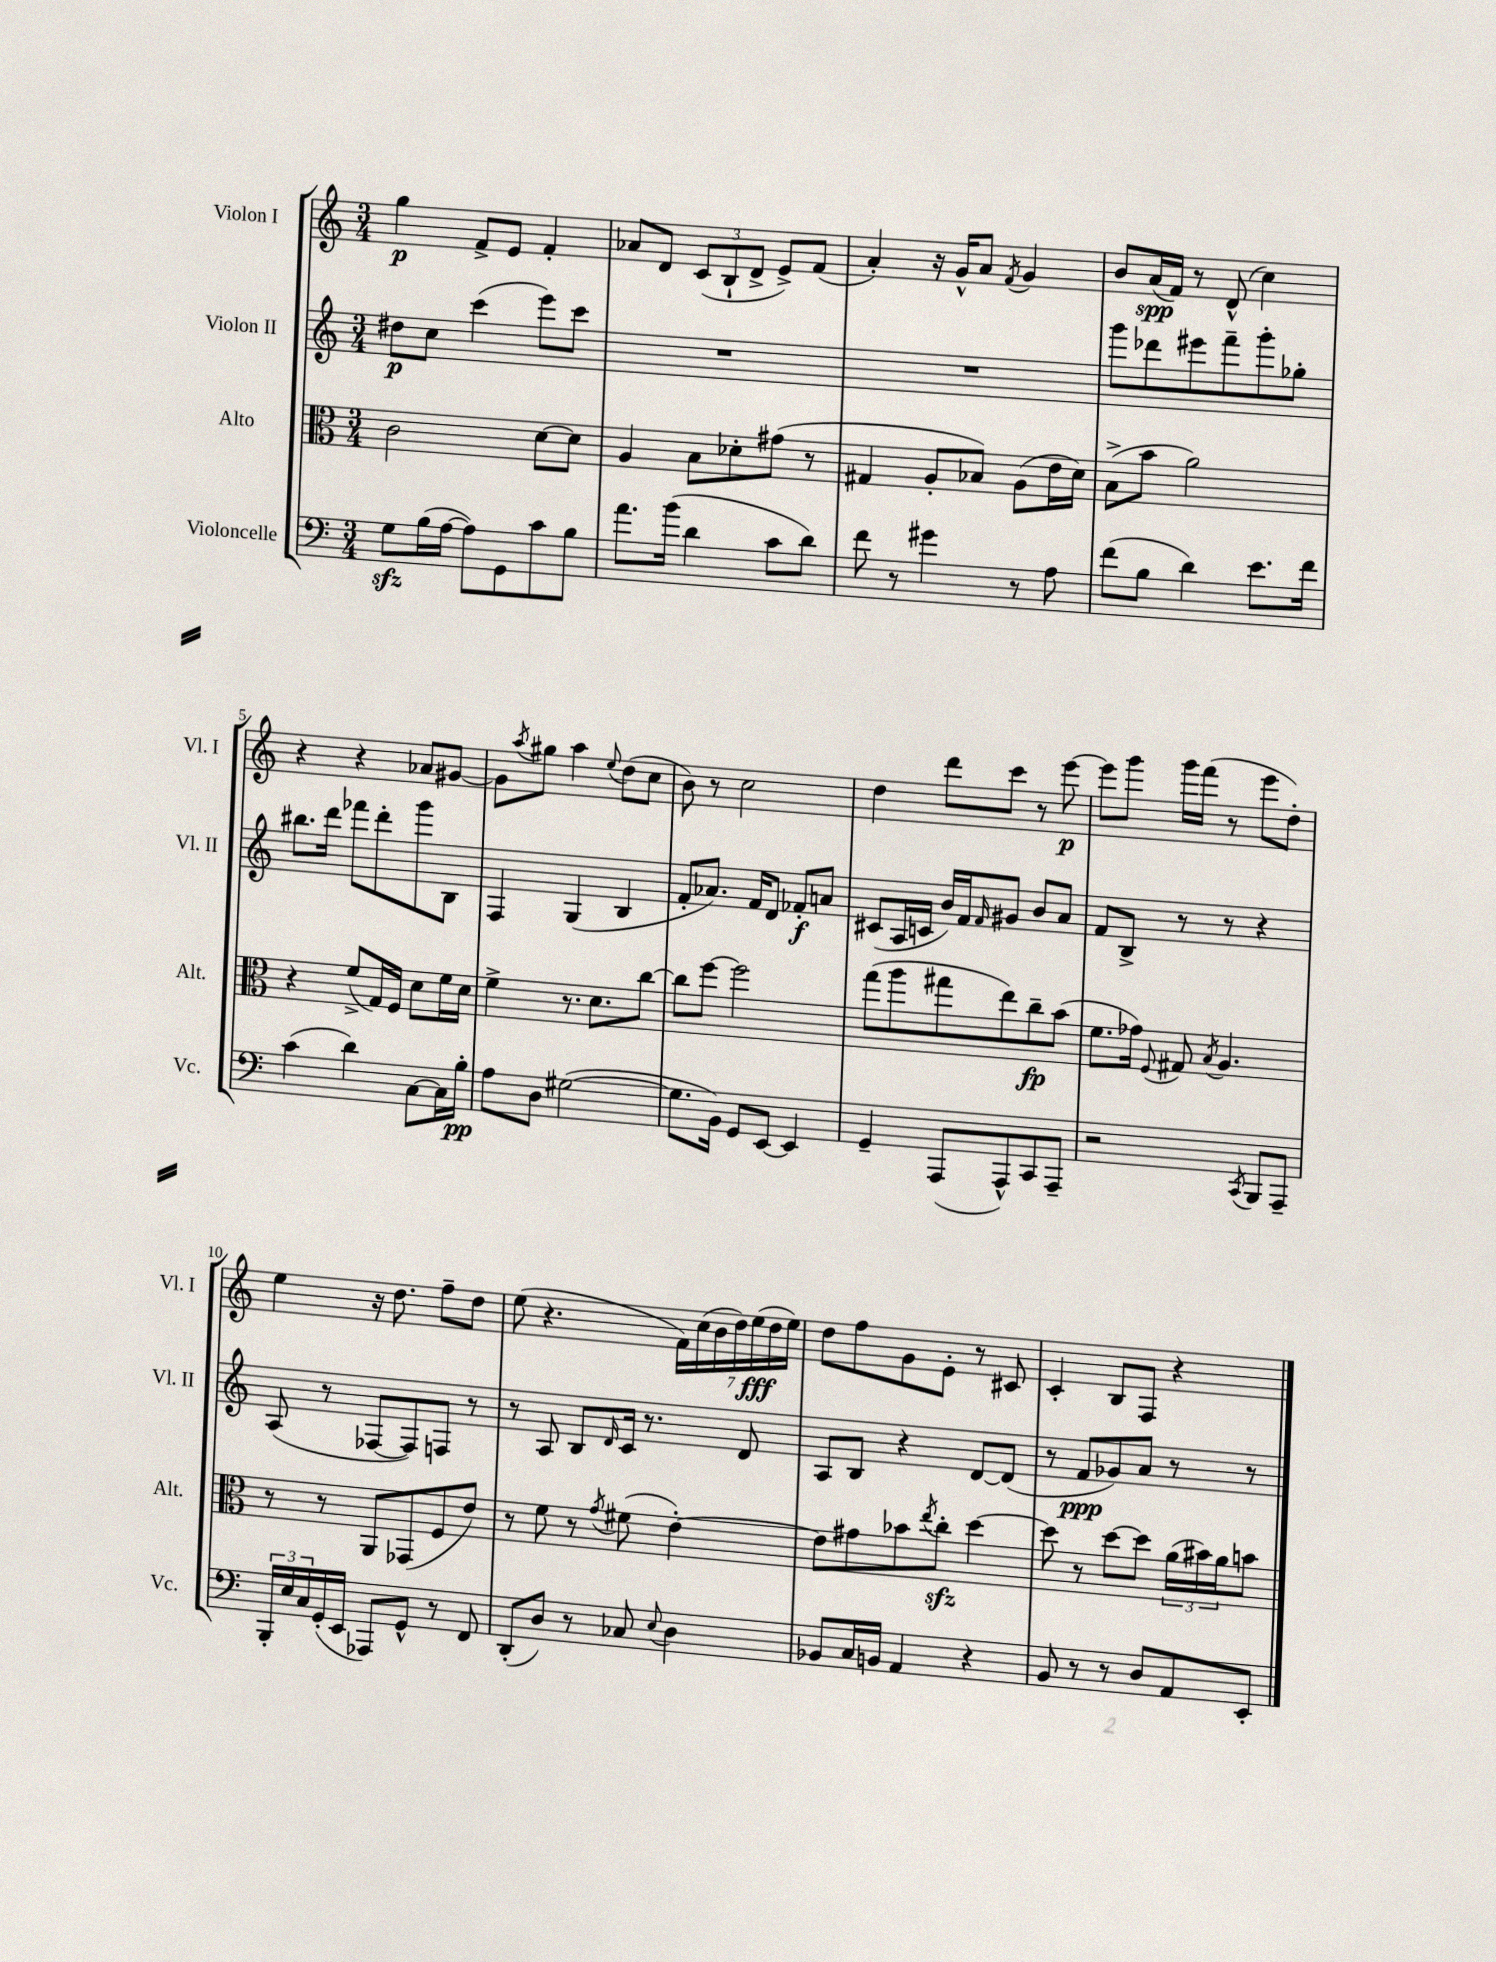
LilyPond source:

<<
\new StaffGroup <<
\new Staff = "s0" \with { instrumentName = "Violon I" shortInstrumentName = "Vl. I" } {
    \clef treble \key c \major \numericTimeSignature \time 3/4
    g''4\p f'8-> e'8 f'4-. |
    aes'8 d'8 \tuplet 3/2 { c'8( b8-! d'8-> } e'8->) f'8( |
    a'4-.) r16 g'16-^ a'8 \acciaccatura { f'8 } g'4 |
    b'8 a'16\spp( f'16) r8 d'8-^( c''4) |
    r4 r4 aes'8 gis'8~ |
    gis'8 \acciaccatura { a''8 } gis''8 a''4 \appoggiatura { e''8 } d''8( c''8 |
    b'8) r8 c''2 |
    d''4 d'''8 c'''8 r8 e'''8~\p |
    e'''8 g'''8 g'''16 f'''16( r8 e'''8 d''8-.) |
    e''4 r16 d''8. f''8-- d''8 |
    e''8( r4. \tuplet 7/4 { f'16) c''16( b'16 d''16) e''16\fff( d''16 e''16) } |
    d''8 f''8 g'8 e'8-. r8 cis'8 |
    c'4-. b8 f8 r4 \bar "|." |
}
\new Staff = "s1" \with { instrumentName = "Violon II" shortInstrumentName = "Vl. II" } {
    \clef treble \key c \major \numericTimeSignature \time 3/4
    dis''8\p c''8 c'''4( e'''8) c'''8 |
    R2. |
    R2. |
    g'''8 des'''8 eis'''8 f'''8-- g'''8-. ges''8-. |
    bis''8. d'''16 fes'''8 d'''8-. g'''8 b8 |
    f4 g4( b4 |
    f'8-. aes'8.) f'16 d'8 fes'8-.\f a'8 |
    cis'8( a16 c'16 b'16) f'16 \grace { f'16 } gis'8 b'8 a'8 |
    f'8 b8-> r8 r8 r4 |
    a8( r8 fes8~ fes8) f8 r8 |
    r8 a8 b8 \grace { d'16 } c'16 r8. d'8 |
    a8 b8 r4 d'8~ d'8( |
    r8 f'8\ppp ges'8) a'8 r8 r8 \bar "|." |
}
\new Staff = "s2" \with { instrumentName = "Alto" shortInstrumentName = "Alt." } {
    \clef alto \key c \major \numericTimeSignature \time 3/4
    c'2 d'8~ d'8 |
    a4 b8 des'8-. gis'8( r8 |
    gis4 a8-. bes8) a8( e'16 d'16) |
    b8->( b'8 a'2) |
    r4 f'8->( g16) f16 d'8 f'16 d'16 |
    f'4-> r8. d'8. c''8~ |
    c''8 f''8~ f''2 |
    g''8( a''8 gis''8 e''8) c''8--\fp b'8( |
    f'8. ges'16) \appoggiatura { f8 } gis8 \acciaccatura { b8 } a4. |
    r8 r8 a,8 ges,8( f8 e'8) |
    r8 f'8 r8 \acciaccatura { g'8 } fis'8( e'4~-.) |
    e'8 gis'8 bes'8 \acciaccatura { e''8 } c''8-.\sfz d''4~ |
    d''8 r8 d''8~ d''8 \tuplet 3/2 { a'16( bis'16) a'16 } b'8 \bar "|." |
}
\new Staff = "s3" \with { instrumentName = "Violoncelle" shortInstrumentName = "Vc." } {
    \clef bass \key c \major \numericTimeSignature \time 3/4
    g8\sfz b16( a16~ a8) g,8 c'8 b8 |
    a'8. b'16( d'4 c'8 d'8) |
    f'8 r8 gis'4 r8 a8 |
    f'8( b8 d'4) e'8. f'16 |
    c'4( d'4) c8~ c16 b16-.\pp |
    a8 d8 gis2~( |
    gis8. b,16) g,8 e,8~ e,4 |
    g,4-- a,,8( a,,8-^) c,8 a,,8-- |
    r2 \acciaccatura { c,8 } b,,8 a,,8-- |
    \tuplet 3/2 { b,,16-. e16 c16 } g,16-.( e,16 aes,,8) g,8-^ r8 f,8 |
    d,8-.( d8) r8 ces8 \appoggiatura { e8 } d4 |
    bes,8 c16 b,16 a,4 r4 |
    b,8 r8 r8 d8 a,8 e,8-. \bar "|." |
}
>>
>>
